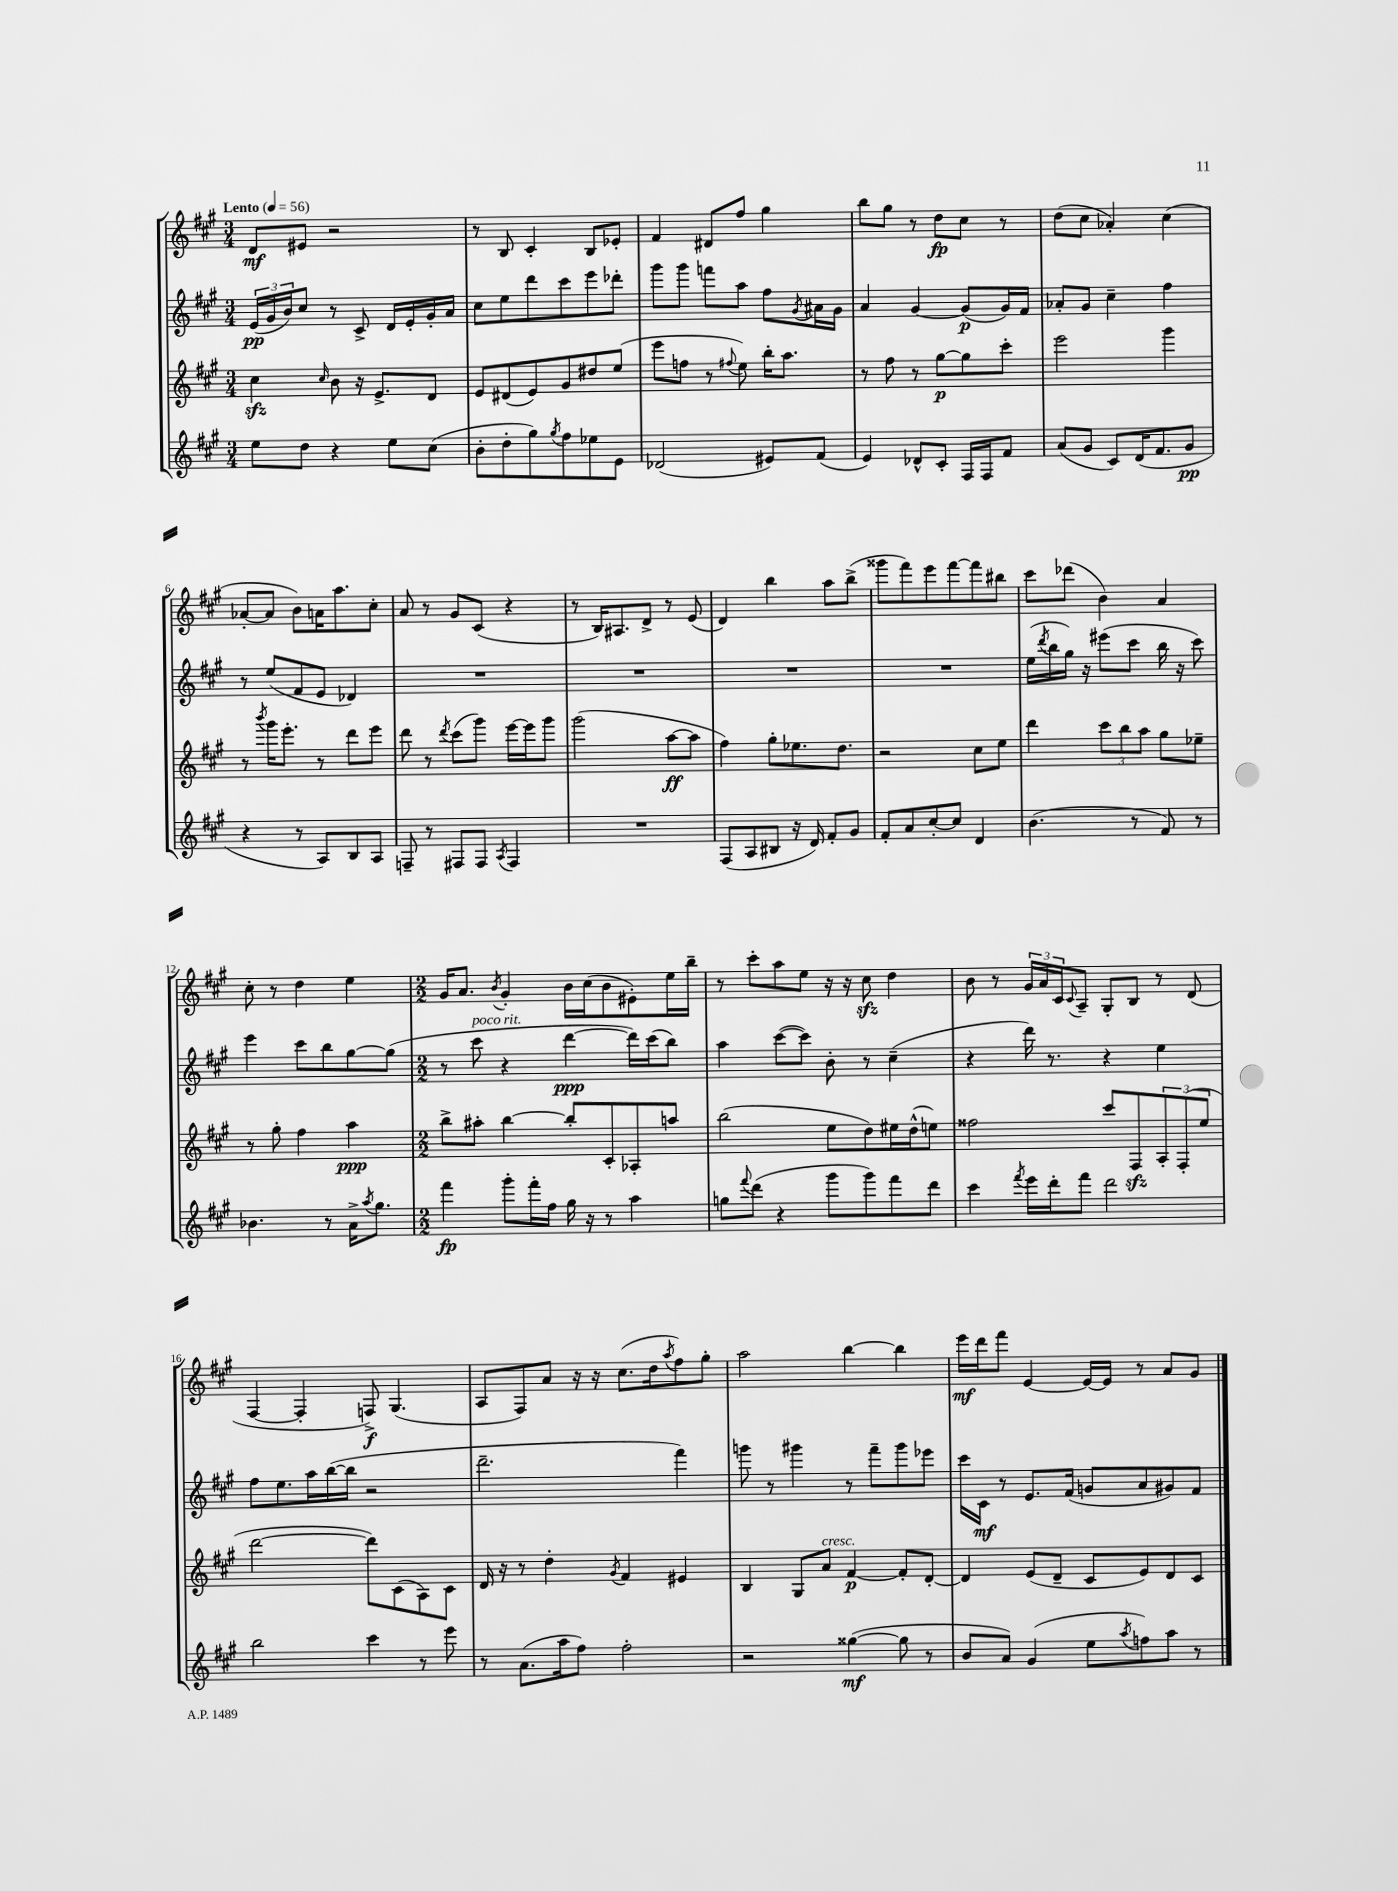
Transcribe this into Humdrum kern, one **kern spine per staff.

**kern	**kern	**kern	**kern
*staff4	*staff3	*staff2	*staff1
*clefG2	*clefG2	*clefG2	*clefG2
*k[f#c#g#]	*k[f#c#g#]	*k[f#c#g#]	*k[f#c#g#]
*M3/4	*M3/4	*M3/4	*M3/4
*MM56	*MM56	*MM56	*MM56
8ee	4cc#	(24e	8d
.	.	24g#	.
.	.	24b)	.
8dd	.	8cc#	8e#
.	16qqcc#	.	.
4r	8b	8r	2r
.	16r	8c#^	.
.	8.e^	.	.
8ee	.	16d	.
.	.	16e'	.
(8cc#	8d	16g#'	.
.	.	16a	.
=	=	=	=
8b'	8e	8cc#	8r
8dd'	(8d#	8ee	8B
8gg#)	8e)	8ddd	4c#'
8qgg#	.	.	.
8ff#	8g#	8ccc#	.
8ee-	8dd#	8eee	8B
8e	(8ee	8ddd-'	8e-'
=	=	=	=
(2d-	8eee	8ggg#	4f#
.	8ff	8ggg#	.
.	8r	8fff	8d#
.	8qqff#	.	.
.	8ee)	8aa	8ff#
8e#)	16bb'	8ff#	4gg#
.	8.aa	.	.
.	.	8qg#	.
(8f#	.	16a#	.
.	.	16g#	.
=	=	=	=
4e)	8r	4a	8bb
.	8ff#	.	8gg#
8d-^^	8r	[4g#	8r
8c#'	[8gg#	.	8dd
16F#	8gg#]	(8g#]	8cc#
16F#	.	.	.
8f#	8ccc#'	16g#)	8r
.	.	16f#	.
=	=	=	=
(8a	2eee	8a-'	(8dd
8g#	.	8g#	8cc#
8c#)	.	4cc#~	4a-')
(16d	.	.	.
8.f#	.	.	.
.	4ggg#	4ff#	(4cc#
8g#	.	.	.
=	=	=	=
4r	8r	8r	[8a-'
.	8qbbb	.	.
.	16ggg#	(8ee	8a-]
.	8.eee'	.	.
8r	.	8f#	8b)
8A)	8r	8e	16a
.	.	.	8.aa
8B	8ddd	4d-)	.
8A	8eee	.	8cc#'
=	=	=	=
8F~	8ddd	2.r	8a
8r	8r	.	8r
.	8qddd	.	.
8F#	(8ccc#	.	8g#
8F#	8ggg#)	.	(8c#
8qA	.	.	.
4F#	[16eee	.	4r
.	16eee]	.	.
.	8ggg#	.	.
=	=	=	=
2.r	(2ggg#	2.r	8r
.	.	.	16B)
.	.	.	8.A#
.	.	.	8d^
.	[8aa	.	8r
.	8aa]	.	(8e
=	=	=	=
(8F#	4ff#)	2.r	4d)
8A	.	.	.
8B#	8gg#'	.	4bb
16r	8.ee-	.	.
16d)	.	.	.
8f#'	.	.	8aa
.	8.dd	.	.
8g#	.	.	(8bb^
=	=	=	=
8f#'	2r	2.r	8ggg##
8a	.	.	8fff#)
[8cc#'	.	.	8eee
8cc#]	.	.	[8fff#
4d	8cc#	.	8fff#]
.	8ee	.	8bb#
=	=	=	=
(4.b	4ddd	(16ee	8ccc#
.	.	8qddd	.
.	.	16bb	.
.	.	16gg#)	(8ddd-
.	.	16r	.
.	12ccc#	(8eee#	4b)
.	12bb	.	.
8r	.	8ccc#	.
.	12aa	.	.
8f#)	8gg#	16bb	4a
.	.	16r	.
8r	8ee-~	8ccc#)	.
=	=	=	=
4.b-	8r	4eee	8cc#'
.	8gg#'	.	8r
.	4ff#	8ccc#	4dd
8r	.	8bb	.
16a^	4aa	[8gg#	4ee
8qaa	.	.	.
8.gg#	.	.	.
.	.	(8gg#]	.
=	=	=	=
*M2/2	*M2/2	*M2/2	*M2/2
4fff#	8bb^	8r	16g#
.	.	.	8.a
.	8aa#'	8ccc#	.
.	.	.	8qb
8ggg#'	[4bb	4r	4g#'
16fff#'	.	.	.
16ff#	.	.	.
16gg#	8bb']	[4ddd	16b
16r	.	.	(16cc#
8r	8c#'	.	8b
4aa	8A-'	16ddd])	8e#')
.	.	(16ccc#	.
.	8aa	8bb)	16ee
.	.	.	16bb~
=	=	=	=
8gg	(2bb	4aa	8r
8qqfff#	.	.	.
(8ddd	.	.	8ccc#'
4r	.	([8ccc#	8aa
.	.	8ccc#])	8ee
8ggg#	8ee	8b'	16r
.	.	.	16r
8ggg#)	8dd)	8r	8cc#
8fff#	16ee#	(4cc#~	4dd
.	(16dd^^	.	.
8ddd	8ee)	.	.
=	=	=	=
4ccc#	2ff##	4r	8b
.	.	.	8r
8qfff#	.	.	.
16eee	.	16ddd)	24g#
.	.	.	24a
16ddd'	.	8.r	.
.	.	.	24c#
.	.	.	8qqc#
8fff#	.	.	8A~
2ddd	8ccc#	4r	8G#'
.	8F#	.	8B
.	12A'	4ee	8r
.	(12F#'	.	.
.	.	.	(8d
.	12ee	.	.
=	=	=	=
2bb	[2ddd	8ff#	[4F#
.	.	8.ee	.
.	.	.	4F#']
.	.	16aa	.
.	.	([16bb	.
.	.	16bb]	.
4ccc#	8ddd])	2r	8F^)
.	(8c#	.	(4.G#
8r	8A)	.	.
8eee	8c#	.	.
=	=	=	=
8r	16d	2.ddd~	8A
.	16r	.	.
(8.a	8r	.	8F#)
.	4dd'	.	8a
16aa	.	.	.
8ff#)	.	.	16r
.	.	.	16r
.	8qg#	.	.
2ff#'	4f#	.	(8.cc#
.	.	.	16dd
.	.	.	8qaa
.	4e#	4fff#)	8ff#)
.	.	.	8gg#'
=	=	=	=
2r	4B	8ggg	2aa
.	.	8r	.
.	8G#	4ggg#	.
.	8a	.	.
([4gg##	[4f#	8r	[4bb
.	.	8fff#~	.
8gg##]	8f#']	8ggg#	4bb]
8r	[8d'	8eee-	.
=	=	=	=
8b	4d]	16ccc#	16eee
.	.	16c#	16ddd
8a)	.	8r	8fff#
(4g#	(8e	8.e	[4e
.	8d~	.	.
.	.	(16f#	.
8ee	8c#	8g	16e_
.	.	.	16e]
8qaa	.	.	.
8ff)	8e)	8a	8r
8aa	8d	8g#)	8a
8r	8c#	8f#	8g#
==	==	==	==
*-	*-	*-	*-
